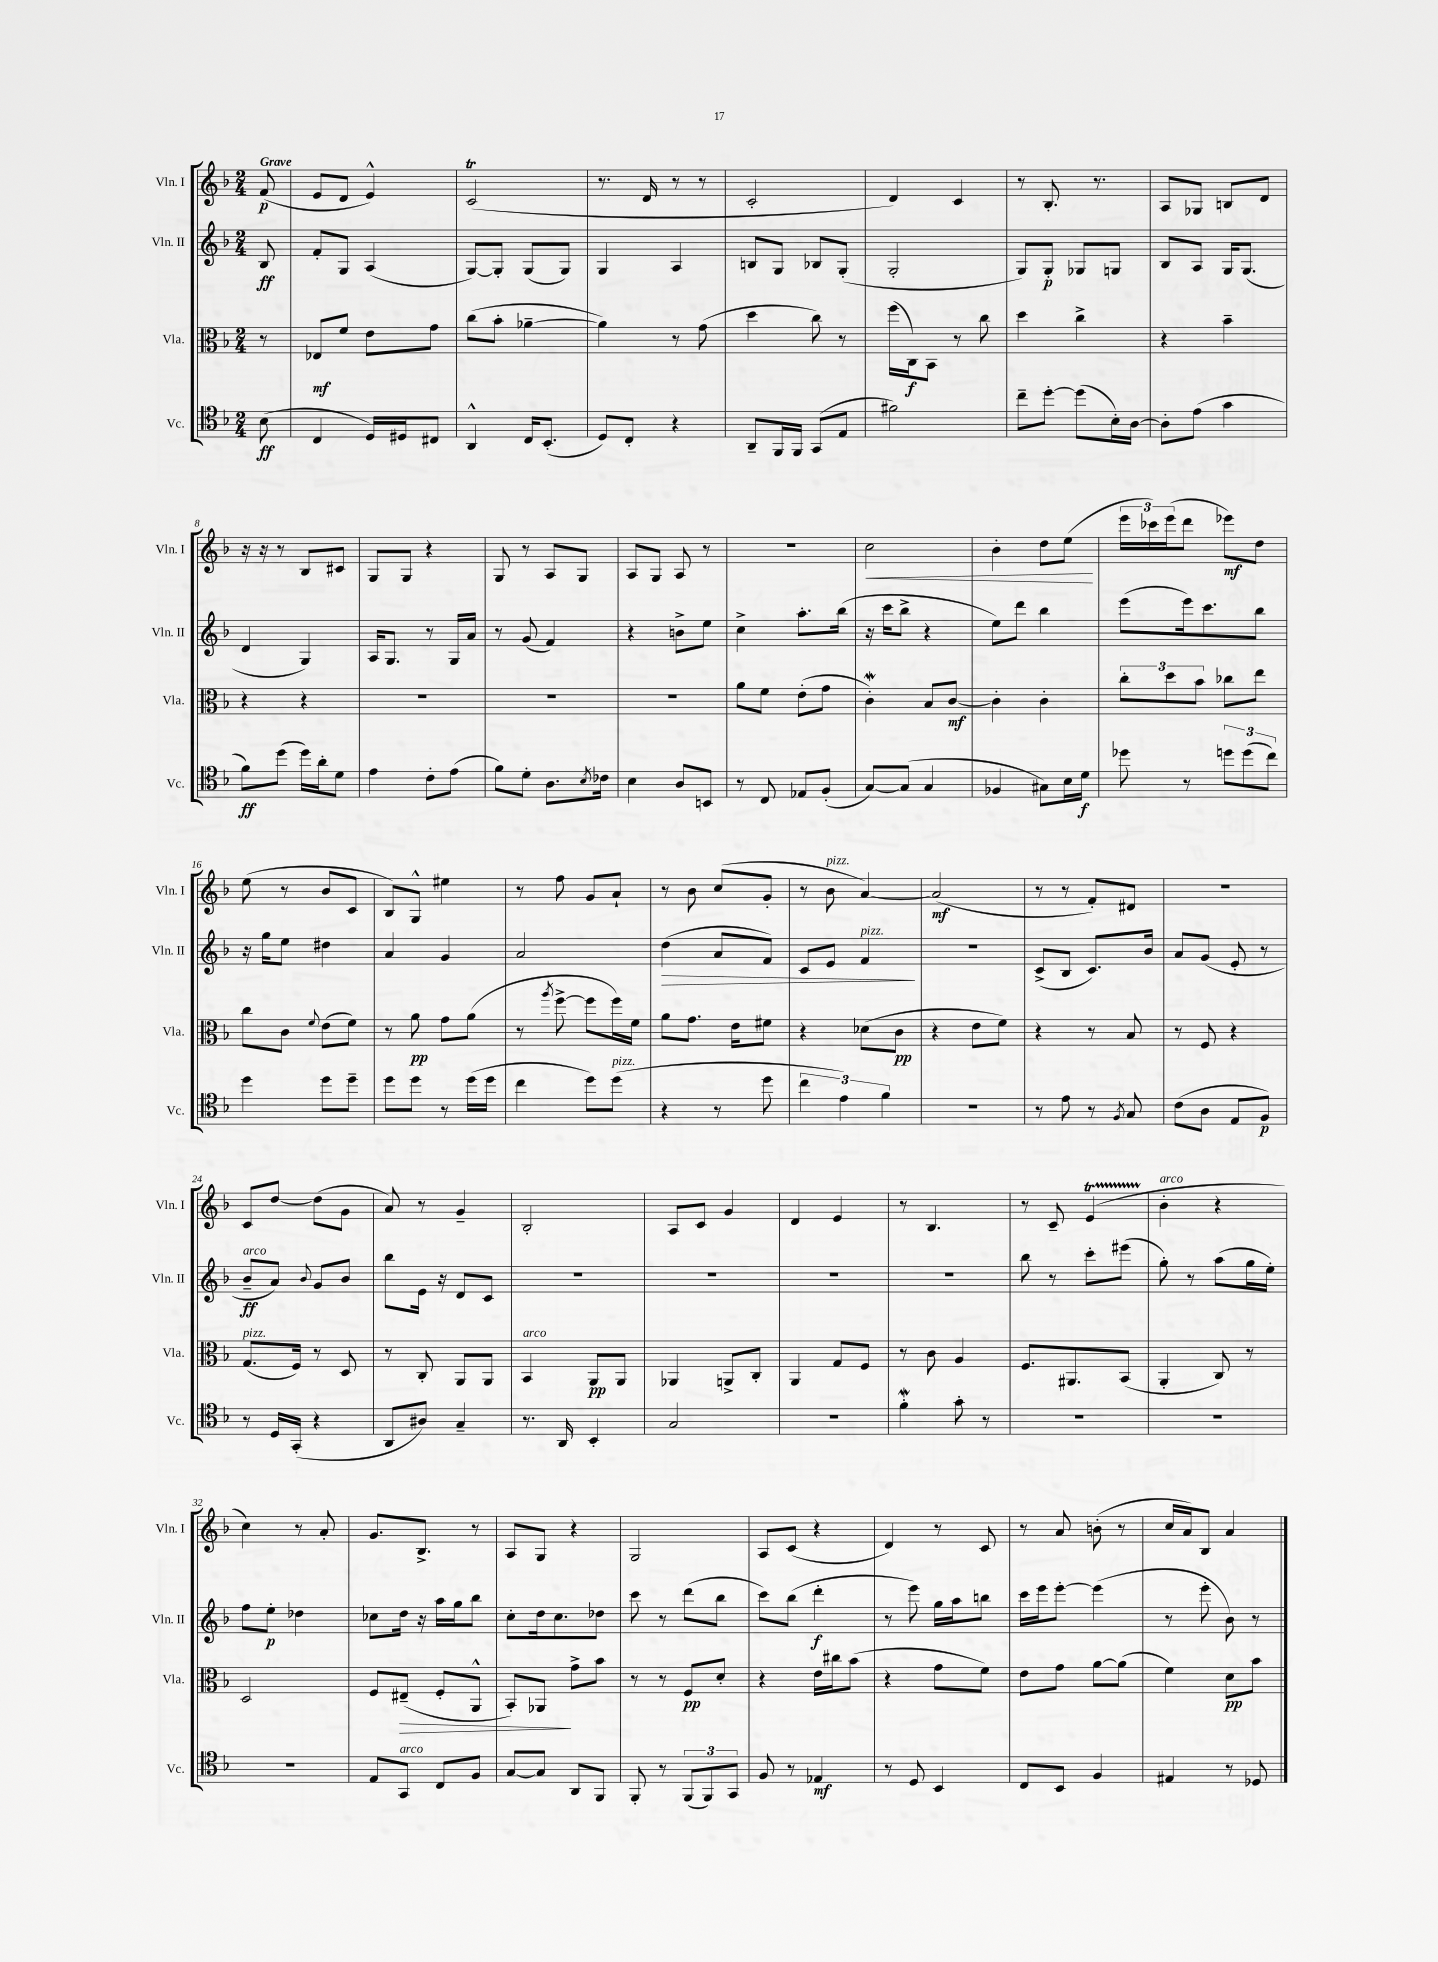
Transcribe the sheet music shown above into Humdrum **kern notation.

**kern	**kern	**kern	**kern
*staff4	*staff3	*staff2	*staff1
*clefC4	*clefC3	*clefG2	*clefG2
*k[b-]	*k[b-]	*k[b-]	*k[b-]
*M2/4	*M2/4	*M2/4	*M2/4
(8B-	8r	8B-	(8f
=	=	=	=
4C	8E-	8f'	8e
.	8f	8G	8d
16D)	8e	(4A	4e^^)
16D#	.	.	.
8C#	8g	.	.
=	=	=	=
4AA^^	(8cc	[8G)	(2c
.	8b-'	8G']	.
16C	[4a-~	(8G	.
(8.BB-'	.	.	.
.	.	8G)	.
=	=	=	=
8D)	4a-])	4G	8.r
8C'	.	.	.
.	.	.	16d
4r	8r	4A	8r
.	(8g	.	8r
=	=	=	=
8AA~	4dd	8B	2c'
16FF	.	8G	.
16FF	.	.	.
(8GG	8cc)	8B-	.
8E	8r	(8G'	.
=	=	=	=
2f#)	(16ff	2G'	4d)
.	16C)	.	.
.	8BB-	.	.
.	8r	.	4c
.	8cc	.	.
=	=	=	=
8cc~	4dd	8G)	8r
[8dd'	.	8G'	8.B-'
(8dd]	4cc^	8G-	.
.	.	.	8.r
16B-')	.	8G	.
[16A	.	.	.
=	=	=	=
8A']	4r	8B-	8A
(8e	.	8A	8G-
4g	4b-~	16G	8B
.	.	(8.G	.
.	.	.	8d
=	=	=	=
8f)	4r	4d	16r
.	.	.	16r
(8dd	.	.	8r
16dd)	4r	4G)	8B-
16a'	.	.	.
8d	.	.	8c#
=	=	=	=
4e	2r	16A	8G
.	.	8.G	.
.	.	.	8G
8c'	.	8r	4r
(8e	.	16G	.
.	.	16a	.
=	=	=	=
8f)	2r	8r	8G
8d'	.	(8g	8r
8.A	.	4f)	8A
.	.	.	8G
8qB-	.	.	.
16c-	.	.	.
=	=	=	=
4B-	2r	4r	8A
.	.	.	8G
8A	.	8b^	8A
8BB	.	8ee	8r
=	=	=	=
8r	8a	4cc^	2r
8C	8f	.	.
8E-	(8e'	8.aa'	.
(8F'	8g	.	.
.	.	(16bb-	.
=	=	=	=
[8G)	4c')	16r	2cc
.	.	16ccc	.
(8G]	.	8bb-^	.
4G	8B-	4r	.
.	[8c	.	.
=	=	=	=
4F-	4c']	8ee)	4b-'
.	.	8ddd	.
8G#)	4c'	4bb-	8dd
16B-	.	.	(8ee
16d	.	.	.
=	=	=	=
8dd-	12cc'	(8eee	24eee
.	.	.	24ccc-)
.	12dd	.	(24eee
8r	.	16eee)	8ddd
.	12b-	.	.
.	.	8.ccc	.
12dd	8cc-	.	8eee-)
(12dd	.	.	.
.	8ee	8bb-	8dd
12cc)	.	.	.
=	=	=	=
4dd	8cc	16r	(8ee
.	.	16gg	.
.	8c	8ee	8r
.	8qqf	.	.
8dd	(8e	4dd#	8b-
8dd~	8f)	.	8c
=	=	=	=
8dd	8r	4a	8B-)
8dd	8a	.	8G^^
8r	8g	4g	4ee#
(16dd	(8a	.	.
16dd	.	.	.
=	=	=	=
4cc	8r	2a	8r
.	8qaa	.	.
.	[8ff^	.	8ff
8dd)	8ff]	.	8g
(8dd	16ff)	.	8a`
.	16f	.	.
=	=	=	=
4r	8a	(4dd	8r
.	8.g	.	8b-
8r	.	8a	(8cc
.	16e	.	.
8dd	8f#	8f)	8g'
=	=	=	=
6cc	4r	8c	8r
.	.	8e	8b-
6e)	.	.	.
.	(8d-	4f	[4a)
6f	.	.	.
.	8c	.	.
=	=	=	=
2r	4r	2r	(2a]
.	8e	.	.
.	8f)	.	.
=	=	=	=
8r	4r	(8c^	8r
8e	.	8B-	8r
8r	8r	8.c)	8f')
8qF	.	.	.
8G	8B-	.	8d#
.	.	16b-	.
=	=	=	=
(8c	8r	8a	2r
8A	8F	(8g	.
8E	4r	8e'	.
8F)	.	8r	.
=	=	=	=
8r	(8.G	8b-~	8c
16D	.	8a)	[8dd
(16GG'	16F)	.	.
.	.	8qqb-	.
4r	8r	8g	(8dd]
.	8D	8b-	8g
=	=	=	=
8AA	8r	8bb-	8a)
8A#)	8C'	16e	8r
.	.	16r	.
4G~	8AA	8d	4g~
.	8AA	8c	.
=	=	=	=
8.r	4BB-	2r	2B-'
16AA	.	.	.
4BB-'	8AA	.	.
.	8AA	.	.
=	=	=	=
2G	4AA-	2r	8A
.	.	.	8c
.	8AA^	.	4g
.	8C'	.	.
=	=	=	=
2r	4AA	2r	4d
.	8G	.	4e
.	8F	.	.
=	=	=	=
4f'	8r	2r	8r
.	8c	.	4.B-
8g'	4A	.	.
8r	.	.	.
=	=	=	=
2r	8.F	8bb-	8r
.	.	8r	8c~
.	8.AA#	.	.
.	.	8ccc'	(4e
.	(8BB-	(8eee#	.
=	=	=	=
2r	4AA'	8gg')	4b-'
.	.	8r	.
.	8C)	(8aa	4r
.	8r	16gg	.
.	.	16ee')	.
=	=	=	=
2r	2D	8ff	4cc)
.	.	8ee'	.
.	.	4dd-	8r
.	.	.	8a'
=	=	=	=
8E	8F	8cc-	8.g
8GG	(8E#~	16dd	.
.	.	16r	8.B-^
8C	8F'	16aa	.
.	.	16gg	.
8F	8AA^^	8bb-	8r
=	=	=	=
[8G	8BB-')	8cc'	8A
8G]	8AA-	16dd	8G
.	.	8.cc	.
8AA	8g^	.	4r
8FF	8b-	8dd-	.
=	=	=	=
8FF'	8r	8ccc	2G
8r	8r	8r	.
(12FF	8F	(8ddd	.
12FF)	.	.	.
.	8d'	8bb-	.
12GG	.	.	.
=	=	=	=
8F	4r	8ccc)	8A
8r	.	(8bb-	(8c
4E-	16e	4ddd'	4r
.	16cc#	.	.
.	(8b-	.	.
=	=	=	=
8r	4r	8r	4d)
8D	.	8eee)	.
4BB-	8g	16gg	8r
.	.	16aa	.
.	8f)	8bb	8c
=	=	=	=
8C	8e	16ccc	8r
.	.	16eee	.
8BB-	8g	[8eee'	8a
4F	[8a	(4eee]	(8b'
.	(8a]	.	8r
=	=	=	=
4E#	4f)	8r	16cc
.	.	.	16a)
.	.	8eee'	8B-
8r	8d	8b-)	4a
8D-	8b-	8r	.
==	==	==	==
*-	*-	*-	*-
